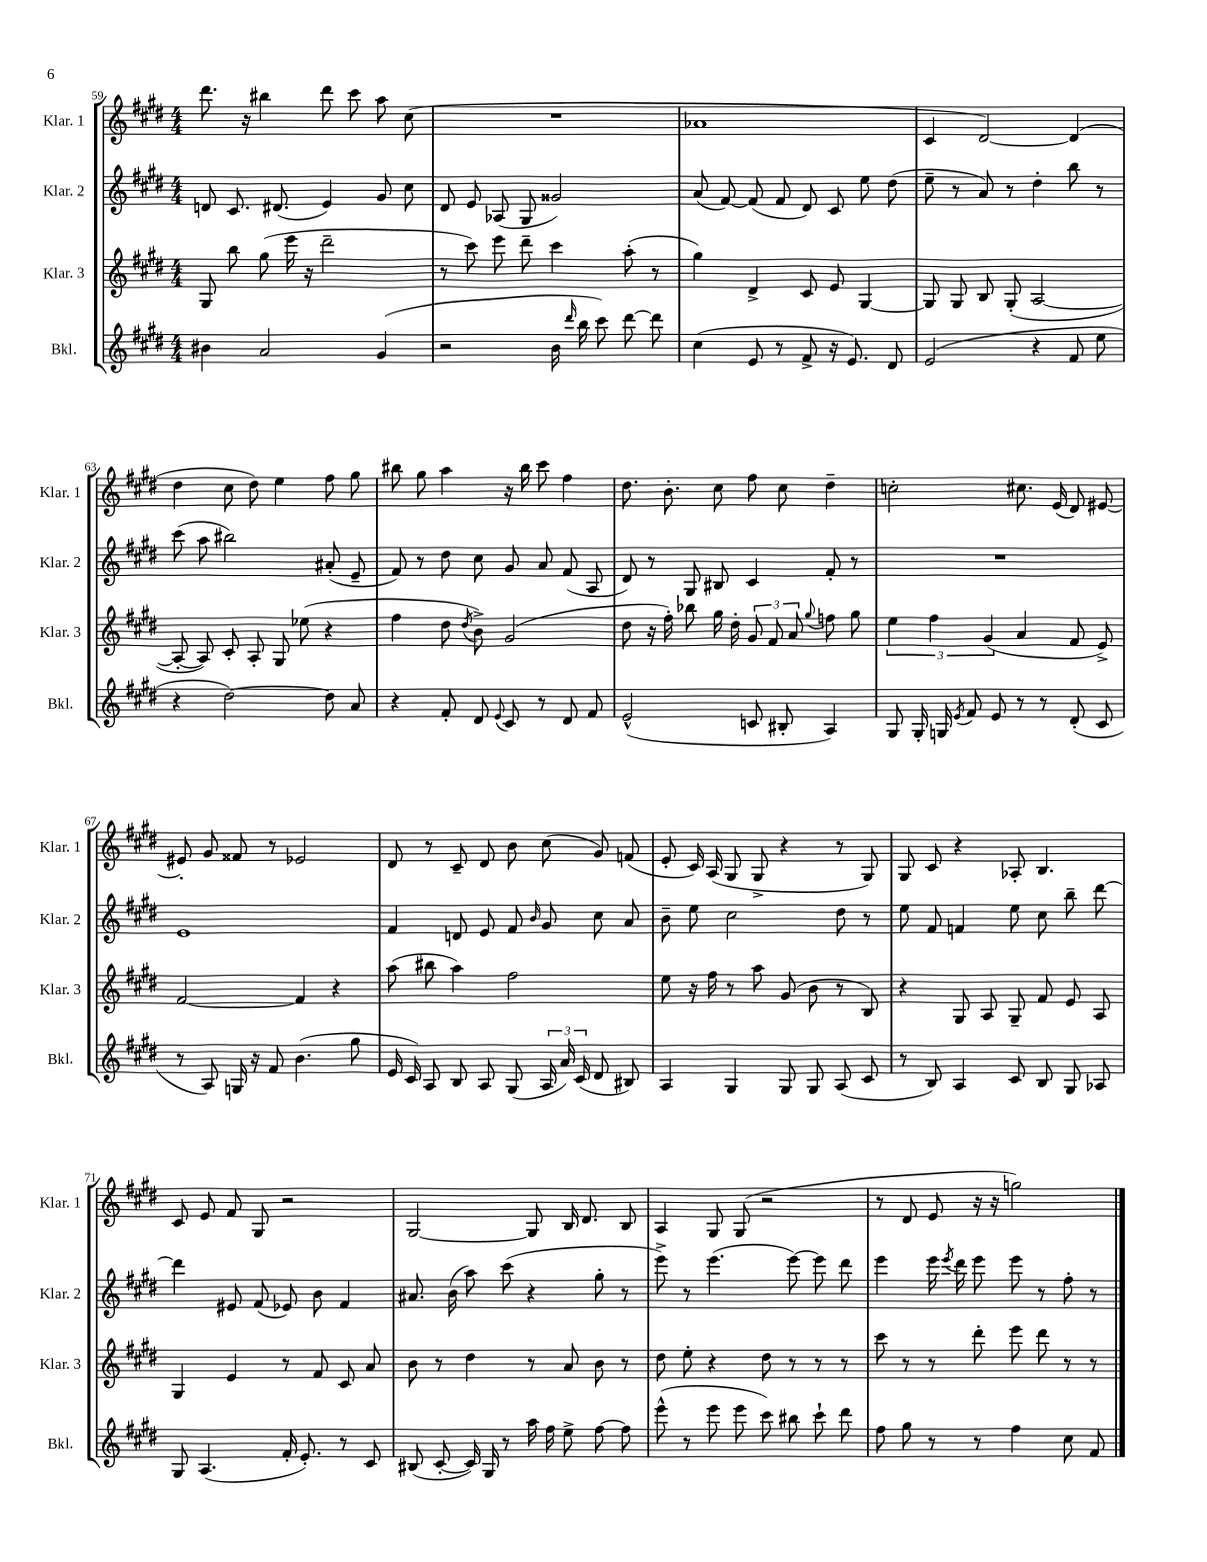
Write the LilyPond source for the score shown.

<<
\new StaffGroup <<
\new Staff = "s0" \with { instrumentName = "Klar. 1" shortInstrumentName = "Klar. 1" } {
    \clef treble \key e \major \numericTimeSignature \time 4/4
    \autoBeamOff dis'''8. r16 bis''4 dis'''8 cis'''8 a''8 cis''8( |
    R1 |
    aes'1 |
    cis'4 dis'2~) dis'4( |
    dis''4 cis''8 dis''8) e''4 fis''8 gis''8 |
    bis''8 gis''8 a''4 r16 bis''16 cis'''8 fis''4 |
    dis''8. b'8.-. cis''8 fis''8 cis''8 dis''4-- |
    c''2-. cis''8. e'16( dis'8) eis'8~ |
    eis'8-. gis'8 fisis'8 r8 ees'2 |
    dis'8 r8 cis'8-- dis'8 b'8 cis''8( gis'8) f'8( |
    e'8-. cis'16) a16( gis8 gis8-> r4 r8 gis8) |
    gis8 cis'8 r4 aes8-. b4. |
    cis'8 e'8 fis'8 gis8 r2 |
    gis2~ gis8 b16 dis'8. b8 |
    a4 gis8 gis8( r2 |
    r8 dis'8 e'8 r16 r16 g''2) \bar "|." |
}
\new Staff = "s1" \with { instrumentName = "Klar. 2" shortInstrumentName = "Klar. 2" } {
    \clef treble \key e \major \numericTimeSignature \time 4/4
    \autoBeamOff d'8 cis'8. dis'8.( e'4) gis'8 cis''8 |
    dis'8 e'8 aes8( gis8 gisis'2) |
    a'8( fis'8~) fis'8( fis'8 dis'8) cis'8 e''8 dis''8( |
    e''8-- r8 a'8) r8 dis''4-. b''8 r8 |
    cis'''8( a''8 bis''2) ais'8-.( e'8-- |
    fis'8) r8 dis''8 cis''8 gis'8 a'8 fis'8( a8 |
    dis'8) r8 gis8 bis8 cis'4 fis'8-. r8 |
    R1 |
    e'1 |
    fis'4 d'8 e'8 fis'8 \grace { b'16 } gis'8 cis''8 a'8 |
    b'8-- e''8 cis''2 dis''8 r8 |
    e''8 fis'8 f'4 e''8 cis''8 b''8-- dis'''8~ |
    dis'''4 eis'8 fis'8( ees'8) b'8 fis'4 |
    ais'8. b'16( a''8) cis'''8( r4 gis''8-. r8 |
    e'''8->) r8 e'''4.( e'''8~) e'''8 dis'''8 |
    e'''4 e'''16 \acciaccatura { e'''8 } dis'''16 e'''8 e'''8 r8 fis''8-. r8 \bar "|." |
}
\new Staff = "s2" \with { instrumentName = "Klar. 3" shortInstrumentName = "Klar. 3" } {
    \clef treble \key e \major \numericTimeSignature \time 4/4
    \autoBeamOff gis8 b''8 gis''8( e'''16 r16 dis'''2-- |
    r8 cis'''8) e'''8 dis'''8-- cis'''4 a''8-.( r8 |
    gis''4) dis'4-> cis'8 e'8 gis4~ |
    gis8 gis8 b8 gis8-.( a2~ |
    a8~-. a8) cis'8-. a8-. gis8 ees''8( r4 |
    fis''4 dis''8 \acciaccatura { dis''8 } b'8->) gis'2( |
    dis''8 r16 fis''16-.) bes''8 gis''16 dis''16-. \tuplet 3/2 { gis'8 fis'8 a'8 } \appoggiatura { gis''8 } f''8 gis''8 |
    \tuplet 3/2 { e''4 fis''4 gis'4( } a'4 fis'8 e'8->) |
    fis'2~ fis'4 r4 |
    a''8( bis''8 a''4) fis''2 |
    e''8 r16 fis''16 r8 a''8 gis'8( b'8 r8 b8) |
    r4 gis8 a8 gis8-- fis'8 e'8 a8 |
    gis4 e'4 r8 fis'8 cis'8 a'8 |
    b'8 r8 dis''4 r8 a'8 b'8 r8 |
    dis''8 e''8-. r4 dis''8 r8 r8 r8 |
    cis'''8 r8 r8 dis'''8-. e'''8 dis'''8 r8 r8 \bar "|." |
}
\new Staff = "s3" \with { instrumentName = "Bkl." shortInstrumentName = "Bkl." } {
    \clef treble \key e \major \numericTimeSignature \time 4/4
    \autoBeamOff bis'4 a'2 gis'4( |
    r2 b'16 \grace { dis'''16 } b''16 cis'''8) dis'''8~ dis'''8 |
    cis''4( e'8 r8 fis'8-> r16 e'8.) dis'8 |
    e'2( r4 fis'8 e''8 |
    r4 dis''2~) dis''8 a'8 |
    r4 fis'8-. dis'8 \appoggiatura { e'8 } cis'8 r8 dis'8 fis'8 |
    e'2-^( c'8 bis8-. a4) |
    gis8 gis16-. g16 \acciaccatura { e'8 } fis'8 e'8 r8 r8 dis'8-.( cis'8 |
    r8 a8) g16 r16 fis'8 b'4.( gis''8 |
    e'16 cis'16) a8 b8 a8 gis8( \tuplet 3/2 { a16 a'16) cis'16( } dis'8 bis8) |
    a4 gis4 gis8 gis8 a8( cis'8 |
    r8 b8) a4 cis'8 b8 gis8 aes8 |
    gis8 a4.( fis'16-. e'8.-.) r8 cis'8 |
    bis8( cis'8~-. cis'16) gis16 r8 a''16 fis''16 e''8-> fis''8~ fis''8 |
    e'''8-^( r8 e'''8 e'''8 cis'''8) bis''8 cis'''8-! dis'''8 |
    fis''8 gis''8 r8 r8 fis''4 cis''8 fis'8 \bar "|." |
}
>>
>>
\layout { \context { \Score currentBarNumber = #59 } }
